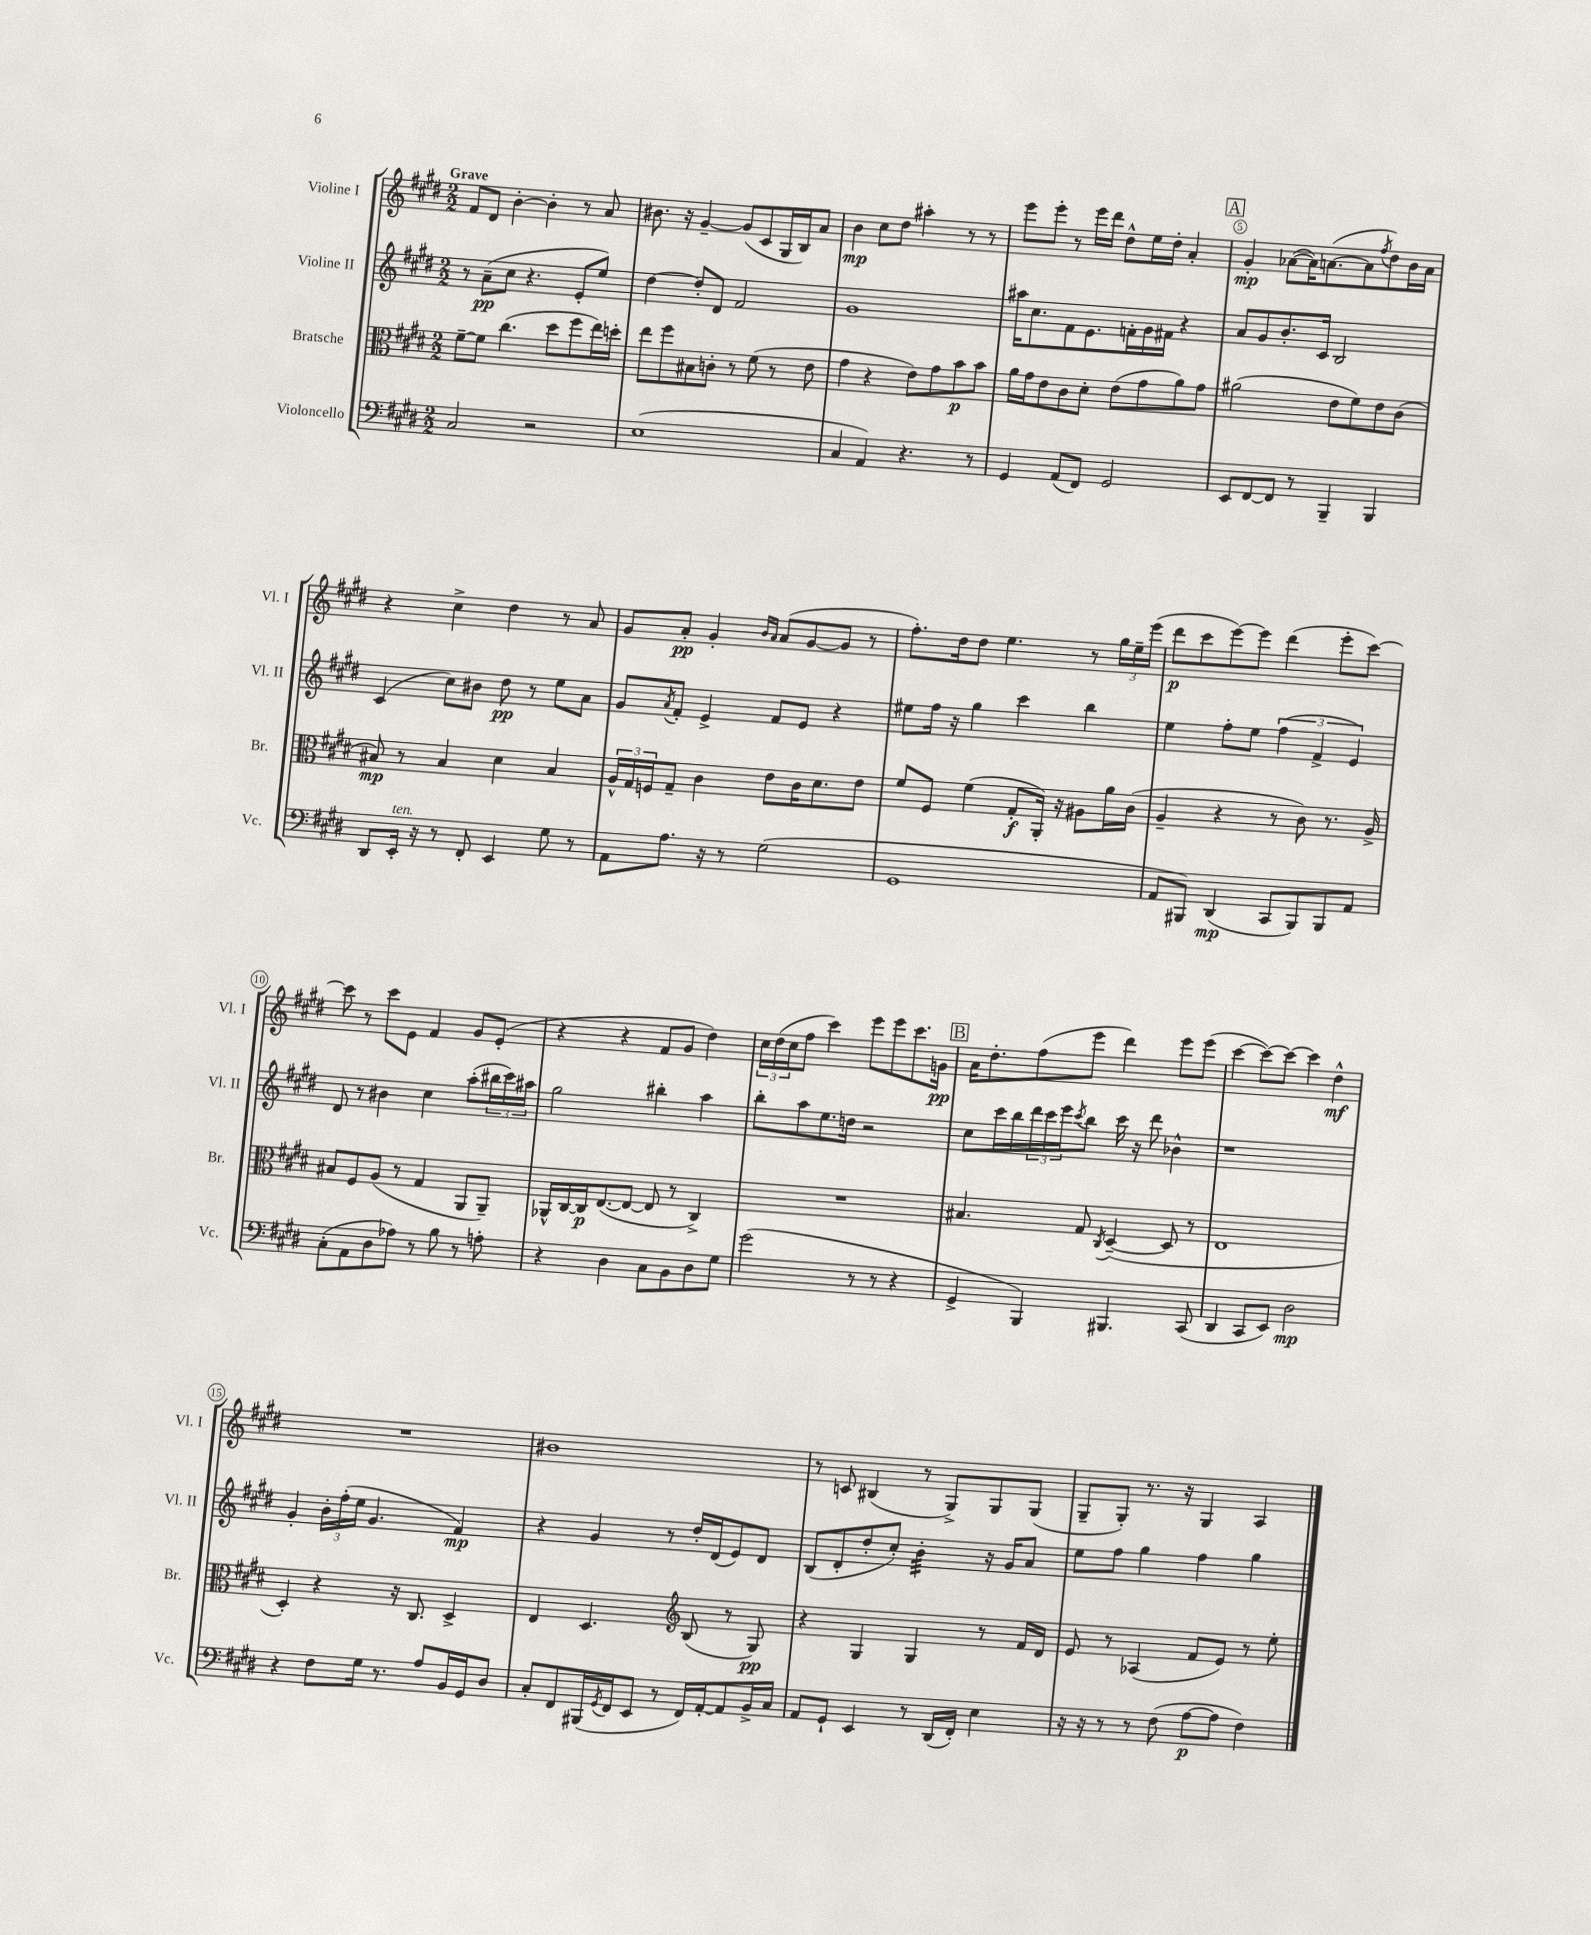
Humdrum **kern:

**kern	**kern	**kern	**kern
*staff4	*staff3	*staff2	*staff1
*clefF4	*clefC3	*clefG2	*clefG2
*k[f#c#g#d#]	*k[f#c#g#d#]	*k[f#c#g#d#]	*k[f#c#g#d#]
*M2/2	*M2/2	*M2/2	*M2/2
2C#/	[8f#~\L	8r	8f#/L
.	8f#\]J	(8a~\L	8d#/J
.	(4.cc#\	8cc#\J	[4b'\
.	.	4.r	.
2r	.	.	4b'\]
.	8dd#\L	.	.
.	8ff#\	8e'/L	8r
.	16ee\L)	8ee/J)	8a/
.	16dd'\JJ	.	.
=	=	=	=
(1E	8ee\L	[4dd#\	8.b#\
.	8ff#\	.	.
.	.	.	16r
.	8B#\	8dd#'/]L	[4g#~/
.	8c'\J	8d#/J	.
.	8r	2f#/	(8g#/]L
.	(8f#\	.	8c#/
.	8r	.	16G#/L
.	.	.	16B/J)
.	8e\	.	8a/J
=	=	=	=
4C#/	4g#\	1g#	4b\
4AA/)	4r	.	8cc#\L
.	.	.	8dd#\J
4.r	8e\L)	.	4aa#'\
.	8g#\	.	.
.	8b\	.	8r
8r	8b\J	.	8r
=	=	=	=
4GG#/	16a\LL	16aa#\LK	8eee\L
.	16g#\J	8.cc#\	.
.	8e\	.	8eee'\J
(8AA/L	8c#\	8f#\	8r
8FF#/J)	8d#'\J	8.e\	16eee\LL
.	.	.	16ddd#\JJ
2GG#/	(8e\L	.	8dd#^^\L
.	.	16f'\L	.
.	8g#\	16g#\	16ee\L
.	.	16f#\JJ	16dd#'\JJ
.	8a\)	4r	4a'/
.	8g#\J	.	.
=	=	=	=
8EE/L	(2a#\	8a/L	4g#'/
[8FF#/	.	8g#/	.
8FF#/]J	.	8.b'/	([8a-\L
8r	.	.	16a-\]K)
.	.	16c#/Jk	([8.a\
4BBB~/	8e\L	2B/	.
.	8f#\)	.	8a\]
.	.	.	8qff#/
4BBB/	8e\	.	8dd#\)
.	(8c#\J	.	16b\L
.	.	.	16a\JJ
=	=	=	=
8DD#/L	8B#/)	(4c#/	4r
16EE'/Jk	8r	.	.
16r	.	.	.
8r	4B#/	8cc#\L)	4cc#^\
8FF#'/	.	8b#\J	.
4EE/	4d#\	8dd#\	4dd#\
.	.	8r	.
8G#\	4B#/	8ee\L	8r
8r	.	8a\J	8a/
=	=	=	=
8AA\L	24A^^/LL	8g#/L	8g#/L
.	24G#/	.	.
.	24F/J	.	.
.	.	8qa/	.
8.A\J	8G#~/J	8f#'/J	8a'/J
.	4c#\	4e^/	4g#'/
16r	.	.	.
8r	.	.	.
.	.	.	16qqb/LL
.	.	.	16qqa/JJ
(2G#\	8e\L	8f#/L	(8a/L
.	16c#\K	8e/J	[8g#/
.	8.d#\	.	.
.	.	4r	8g#/]J
.	8e\J	.	8r
=	=	=	=
1GG#	8f#/L	8ee#\L	8.ff#'\L)
.	8F#/J	16ff#\Jk	.
.	.	16r	16dd#\k
.	(4f#\	4gg#\	8dd#\J
.	.	.	4.ee\
.	8G#'/L	4ccc#\	.
.	16AA'/Jk)	.	.
.	16r	.	.
.	8A#\L	4bb\	8r
.	16a\L	.	24gg#\LL
.	.	.	24ee~\
.	(16c#\JJ	.	.
.	.	.	(24eee\JJ
=	=	=	=
8AA/L	4A~/	4ee\	8ddd#\L
8BBB#/J)	.	.	8ccc#\
(4DD#/	4r	8ff#'\L	[8eee\)
.	.	8ee\J	8eee\]J
8CC#/L	8r	(6ff#\	(4ddd#\
8BBB#/)	8c#\)	.	.
.	.	6f#^/	.
8BBB#/	8.r	.	8eee'\L
.	.	6e/)	.
8AA/J	.	.	[8ccc#\J)
.	16A^/	.	.
=	=	=	=
(8C#'\L	8B#/L	8d#/	8ccc#\]
8AA\	8F#/	8r	8r
8D#\	(8A/J	4b#\	8ccc#\L
8A-\J)	8r	.	8e\J
8r	4G#/	4cc#\	4f#/
8B\	.	.	.
8r	8AA/L	(8aa'\L	8g#/L
8A'\	8AA~/J)	24bb#\L	(8e'/J
.	.	24ccc#\)	.
.	.	24aa#\JJ	.
=	=	=	=
4r	16AA-^^/LL	2gg#\	4r
.	[16C#/	.	.
.	16C#/]J	.	.
.	([8.E/	.	.
4D#\	.	.	4r
.	8E/_J	.	.
8C#\L	8E/]	4bb#'\	8f#/L
8BB\	8r	.	8g#/J
8D#\	4C#^/)	4aa\	4dd#\)
8G#\J	.	.	.
=	=	=	=
(2g#\	1r	8bb'\L	24cc#\LL
.	.	.	(24dd#\
.	.	.	24cc#\J
.	.	8aa\	8ff#\J
.	.	8.ee\	4ccc#\)
.	.	16dd\Jk	.
8r	.	2r	8eee\L
8r	.	.	8eee\
4r	.	.	8.ccc#\
.	.	.	16g\Jk
=	=	=	=
4GG#^/	4.B#/	8cc#\L	16a\LK
.	.	.	8.dd#'\
.	.	16ccc#\L	.
.	.	16bb\	.
4BBB/)	.	24ddd#\	(8ff#\
.	.	24ccc#\	.
.	.	24eee\J	.
.	.	8qccc#/	.
.	8G#/	8bb\J	8eee\J
.	8qC#/	.	.
4.BBB#/	([4D#~/	16ccc#\	4ddd#\)
.	.	16r	.
.	.	8ddd#\	.
.	8D#/]	4b-^^\	8eee\L
(8CC#/	8r	.	(8eee\J
=	=	=	=
4DD#/	1E	1r	[4ccc#\
8CC#/L	.	.	8ccc#\_L)
8EE/J)	.	.	8ccc#\_J
2D#\	.	.	4ccc#\]
.	.	.	4dd#^^\
=	=	=	=
4r	4D#'/)	4g#'/	1r
8F#\L	4r	24b'\LL	.
.	.	(24ff#'\	.
.	.	24ee\JJ	.
16G#\Jk	.	4.g#/	.
8.r	.	.	.
.	16r	.	.
.	8.C#/	.	.
8A/L	.	.	.
16BB/L	4D#^/	4f#/)	.
16GG#/J	.	.	.
8D#/J	.	.	.
=	=	=	=
8C#'/L	4E/	4r	1b#
8FF#/	.	.	.
(16BBB#/L	4.D#/	4g#/	.
8qGG#/	.	.	.
16FF#/J	.	.	.
8EE/J	.	.	.
8r	.	8r	.
*	*clefG2	*	*
16FF#/LL)	(8B/	16dd#'/LL	.
[16AA'/J	.	(16d#/J	.
8AA/]	8r	8e/)	.
16BB^/L	8G#/)	8d#/J	.
16C#/JJ	.	.	.
=	=	=	=
8AA/L	4r	(8B/L	8r
8GG#`/J	.	8d#'/	8c/
4EE/	4G#/	8dd#'/	(4B#/
.	.	8cc#'/J)	.
8r	4G#/	4b'\	8r
(16DD#/LL	.	.	8G#^/L)
16FF#'/JJ)	.	.	.
4E\	8r	16r	8G#/
.	.	16g#/LK	.
.	16f#/LL	8a/J	(8G#/J
.	16d#/JJ	.	.
=	=	=	=
16r	8e/	8ee\L	8G#~/L
16r	.	.	.
8r	8r	8ff#\J	8G#'/J)
8r	(4A-/	4gg#\	8.r
(8F#\	.	.	.
.	.	.	16r
[8A\L	8f#/L	4ff#\	4G#/
8A\]J	8e/J)	.	.
4F#\)	8r	4gg#\	4A/
.	8ee'\	.	.
==	==	==	==
*-	*-	*-	*-
